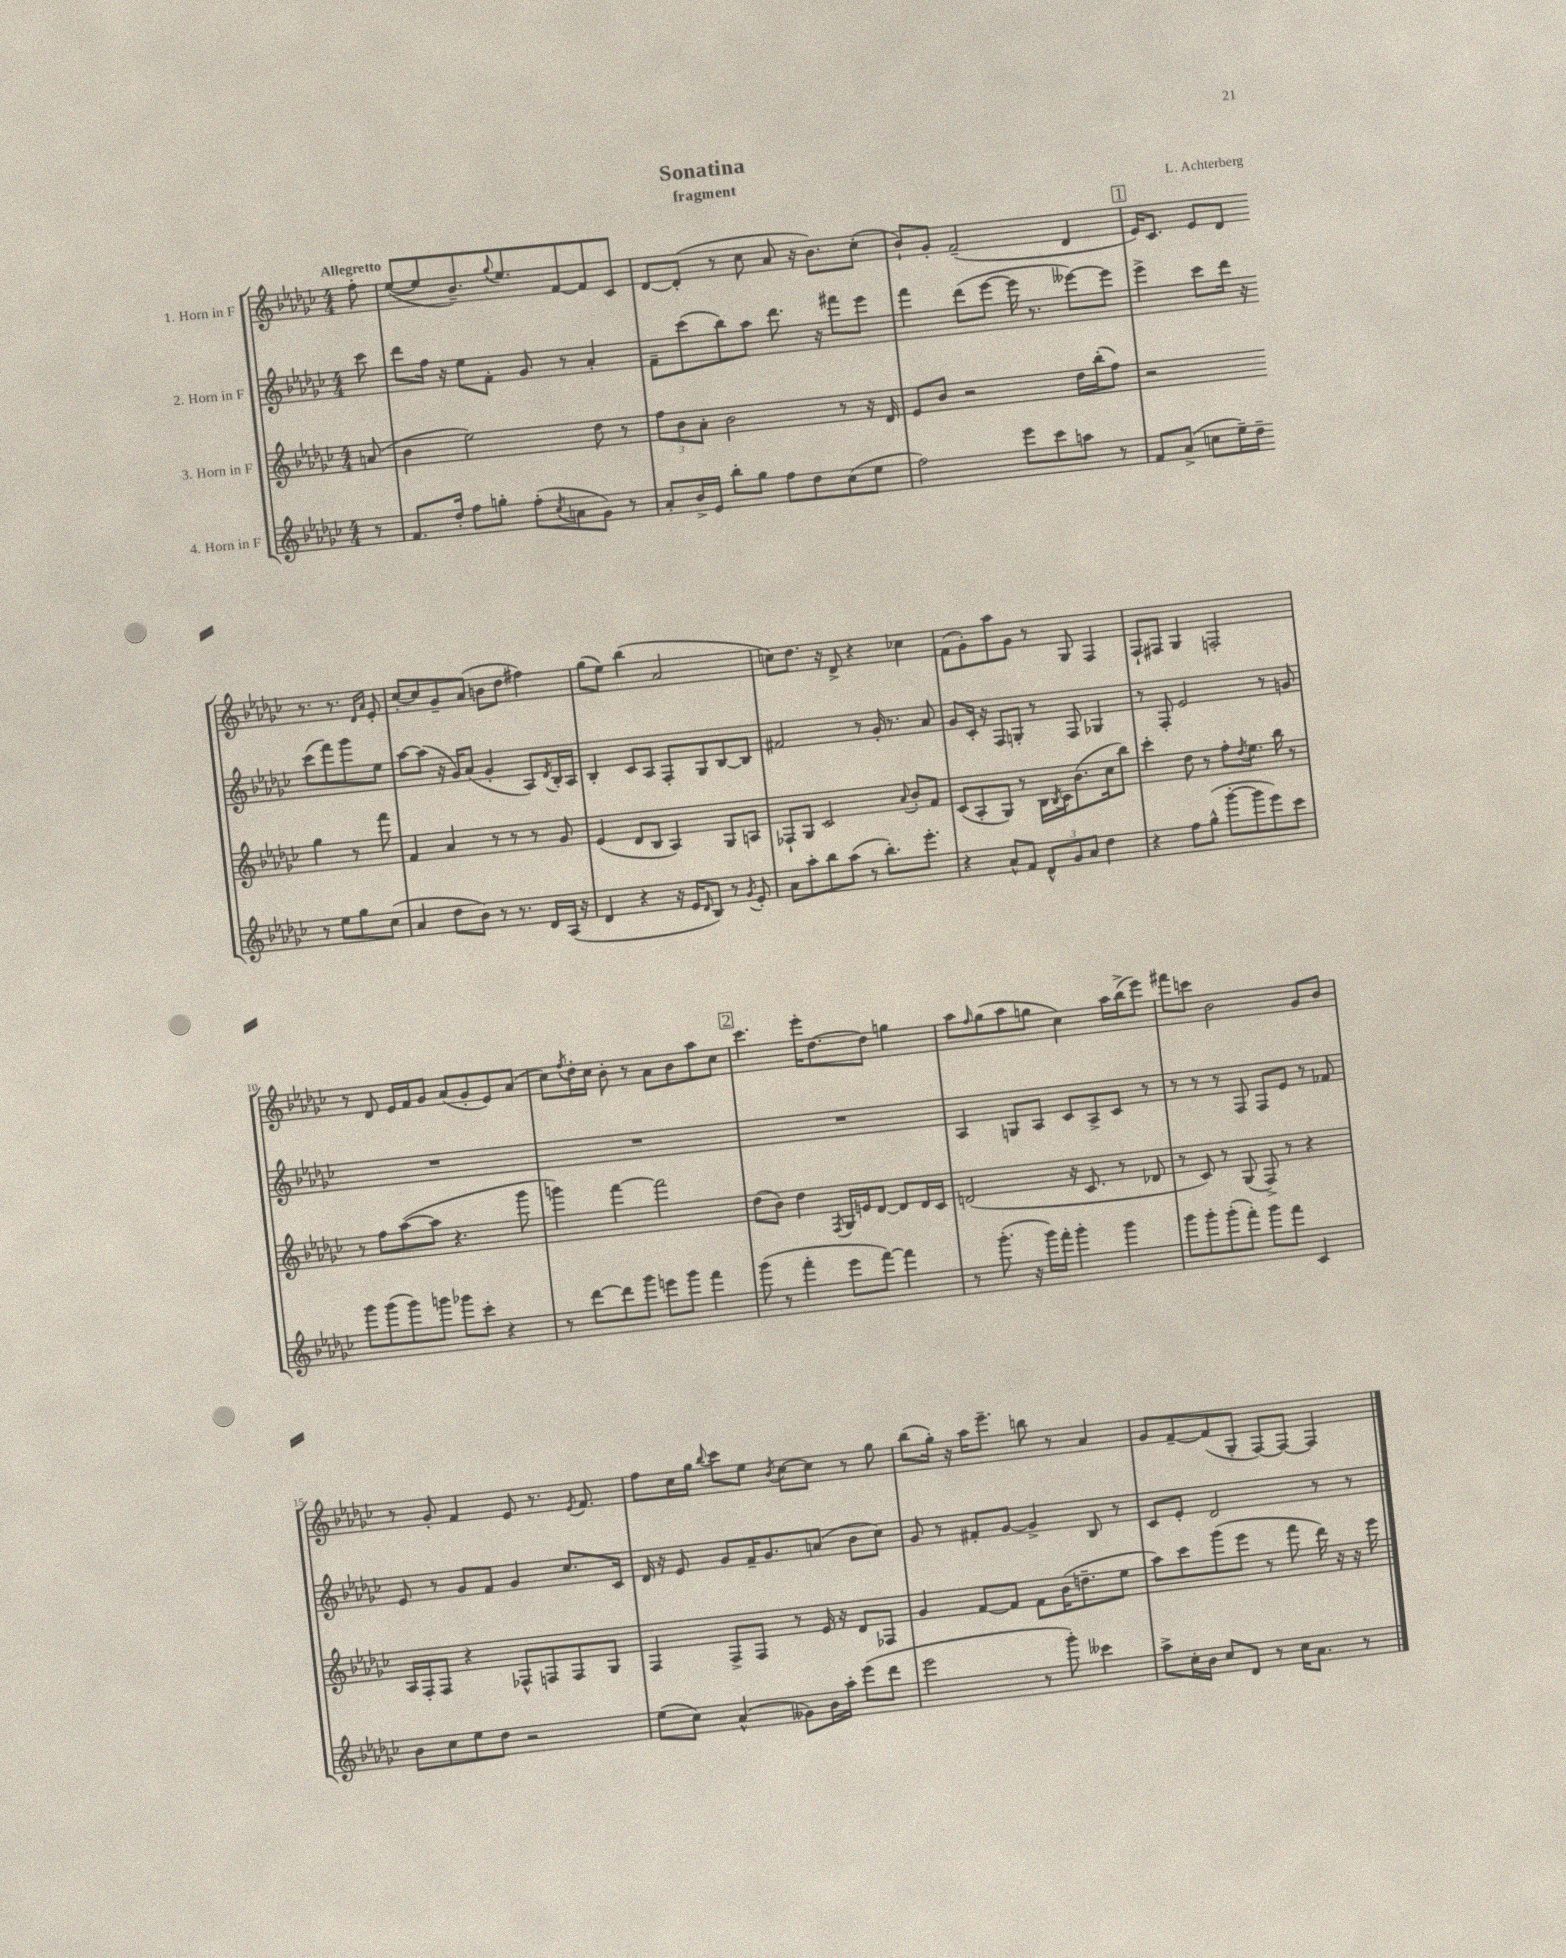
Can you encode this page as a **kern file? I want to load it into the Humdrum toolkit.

**kern	**kern	**kern	**kern
*staff4	*staff3	*staff2	*staff1
*clefG2	*clefG2	*clefG2	*clefG2
*k[b-e-a-d-g-c-]	*k[b-e-a-d-g-c-]	*k[b-e-a-d-g-c-]	*k[b-e-a-d-g-c-]
*M4/4	*M4/4	*M4/4	*M4/4
8r	(8a	8ccc-	8ff'
=	=	=	=
8.f	4b-	8ddd-	([8ee-
.	.	16ff	8ee-]
16dd-'	.	16r	.
8ff	2ee-)	8ee-	8.b-~)
8gg'	.	8f'	.
.	.	.	8qqgg-
.	.	.	8.ee-
(8ff'	.	8g-	.
8qcc-	.	.	.
8a	.	8r	[8f
8g-)	8dd-	4a-'	8f]
8r	8r	.	8c-
=	=	=	=
8a-'	12ff	8f~	[8d-
.	12b-	.	.
16b-^	.	(8ccc-	(8d-']
.	12a-'	.	.
16e-	.	.	.
8bb-'	2b-	8bb-)	8r
8gg-	.	8aa-	8cc-
8ff	.	8.ddd-	8a-
8dd-	.	.	16r
.	.	16r	8.b-)
(8cc-	8r	8fff#	.
8ee-	16r	8eee-	(8cc-'
.	16d-	.	.
=	=	=	=
2ff)	8e-	4fff	8b-`)
.	8b-	.	8g-'
.	2r	(8ddd-	(2f~
.	.	[8eee-	.
8eee-	.	16eee-]	.
.	.	8.r	.
8ccc-	.	.	.
8aa	16dd-	[8eee--)	4d-
.	(16bb-'	.	.
8r	8ff)	8eee--]	.
=	=	=	=
8f	2r	4eee-^	16e-)
.	.	.	8.c-
(8a-^	.	.	.
8cc	.	8ccc-	8e-
16ee-~)	.	16ddd-	8d-
16dd-~	.	16r	.
8r	4gg-	(8ccc-	8.r
8ee-	.	8fff)	.
.	.	.	8.r
8gg-	8r	8ggg-	.
.	.	.	16qqd-
.	.	.	16qqa-
(8cc	8fff	8ee-	8e-'
=	=	=	=
4a-	4f	[8aa-	[8cc-'
.	.	(8aa-]	8cc-]
8dd-	4a-	16r	8g-~
.	.	16g-)	.
8b-)	.	(8a-	(8a-
8r	8r	4g-'	8b
8.r	8r	.	8dd-
.	8r	8A-)	4ff#)
16d-	.	.	.
.	.	8qd-	.
(16A-	8g-	16B-'	.
16r	.	16A-	.
=	=	=	=
4d-	(4e-	4B-'	(8gg-
.	.	.	8ee-)
4r	8d-	8c-	(4bb-
.	8B-	8A-	.
16r	4A-)	8F'	2a-
16e-	.	.	.
16qqd-	.	.	.
8B-)	.	8G-	.
8r	8G-	[8B-	.
8qg-	.	.	.
8e-'	8A	8B-]	.
=	=	=	=
8a-	8F-`	2f#	8cc)
8aa-'	8G-	.	8.dd-
8bb-	2c-	.	.
.	.	.	16r
(8aa-	.	.	8d-^
8r	.	8r	4r
8.bb-')	.	16g-'	.
.	.	8.r	.
.	8qqa-	.	.
.	8b-'	.	4cc-
8.eee-'	.	.	.
.	8f	8a-	.
=	=	=	=
4r	(8c-	8g-	(8f
.	8A-'	16c-'	8g-')
.	.	16r	.
8a-^^	8G-)	8F	8aa-
8f	8r	8G'	8g-
12d-^^	16B-	8r	8r
.	8qB-	.	.
.	16c-	.	.
12g-	.	.	.
.	(8.b-	8F	8G-
12a-	.	.	.
4dd-	.	4G-	4F
.	16cc-	.	.
.	8bb-)	.	.
=	=	=	=
4r	4ccc-'	8r	8F`
.	.	8F'	8F#
8ff	8dd-	2e-	4G-
(8gg-^^	8r	.	.
[8ggg-'	8ff'	.	2F'
.	8qdd-	.	.
8ggg-]	8.ee-	.	.
8eee-)	.	8r	.
.	16bb-	.	.
8ccc-	8r	8g	.
=	=	=	=
8ggg-	8r	1r	8r
(8ggg-	8ff	.	8d-
8ggg-)	([8aa-	.	16e-
.	.	.	16f
8ggg	8aa-]	.	8g-
8ggg-	4.r	.	(8a-
8ccc-'	.	.	8g-'
4r	.	.	8e-)
.	8ggg-	.	(8a-
=	=	=	=
8r	4ggg)	1r	8cc-)
.	.	.	8qff
[8ddd-	.	.	16dd-'
.	.	.	16cc-
8ddd-]	[4fff	.	8b-'
8ggg-	.	.	8r
8eee	2fff]	.	8a-
8ggg-	.	.	8b-
4fff	.	.	8aa-
.	.	.	8cc-
=	=	=	=
(8ggg-	(8dd-	1r	4.ccc-
8r	8b-)	.	.
4fff'	4dd-	.	.
.	.	.	16eee-'
.	.	.	[8.dd-
.	8qF	.	.
8eee-	16G-	.	.
.	16e	.	.
[8fff)	[8d-	.	8dd-]
4fff]	8d-]	.	4gg
.	16d-	.	.
.	16c-	.	.
=	=	=	=
8r	(2d	4A-	8aa-
.	.	.	16qqff
(8.ggg-'	.	.	(8gg-
.	.	8G	8aa-
16r	.	.	.
16ggg-)	.	8A-	8gg
16fff'	.	.	.
4ggg-'	16r	8c-	4cc-)
.	8.c-	.	.
.	.	8A-^	.
4ggg-	8r	8c-	16aa-
.	.	.	(16bb-^
.	8d-	8r	8eee-)
=	=	=	=
8ggg-	8r	8r	8fff#
8ggg-'	8c-)	8r	8ccc
(8ggg-'	8r	8r	2b-
8fff')	(8G-	8F	.
8ggg-	8F^)	8F	.
8fff	8r	8e-	.
4c-	4r	8r	8g-
.	.	8f-	8b-
=	=	=	=
8b-	16A-	8e-	8r
.	16F'	.	.
8cc-	8F	8r	8g-'
8ee-	4r	8g-	4f
8dd-	.	8f	.
2r	8F-^^	4g-	8e-
.	8F	.	8.r
.	8F	8.cc-	.
.	.	.	8qe-
.	.	.	8.f
.	8G-	.	.
.	.	16c-	.
=	=	=	=
(8ee-	4F	16d-	8ff
.	.	16r	.
8cc-)	.	8e-	16cc-
.	.	.	16gg-
.	.	.	8qqbb-
(4a-^^	8F^	8g-	8ccc-
.	8F	16f~	8ee-
.	.	8.g-	.
.	.	.	8qb-
8g--)	8r	.	[8cc-
16b-	16e-	(8a	8cc-]
16aa-'	16r	.	.
(8eee-	8d-	8b-	8r
8ddd-	8F-	8cc-)	8gg-
=	=	=	=
2eee-	4g-	8g-	(8bb-
.	.	8r	16gg-')
.	.	.	16r
.	[8f	8f#'	16aa-
.	.	.	8.eee-~
.	8f]	[8g-	.
8r	8f	4g-^]	8bb
8ggg-')	(16b-	.	8r
.	8.dd~	.	.
4ccc--	.	8B-	4a-
.	8ee-	8r	.
=	=	=	=
8aa-^	8aa-)	8c-	8g-
16cc-'	8ccc-	8e-'	[8f~
16b-	.	.	.
8cc-	(8ggg-	2d-	(8f]
8d-	8eee-	.	8G-'
8r	8r	.	[8F)
16cc-	8fff	.	8F_
8.a-	.	.	.
.	16ddd-)	8r	4F]
.	16r	.	.
8r	16r	8r	.
.	16eee-	.	.
==	==	==	==
*-	*-	*-	*-
